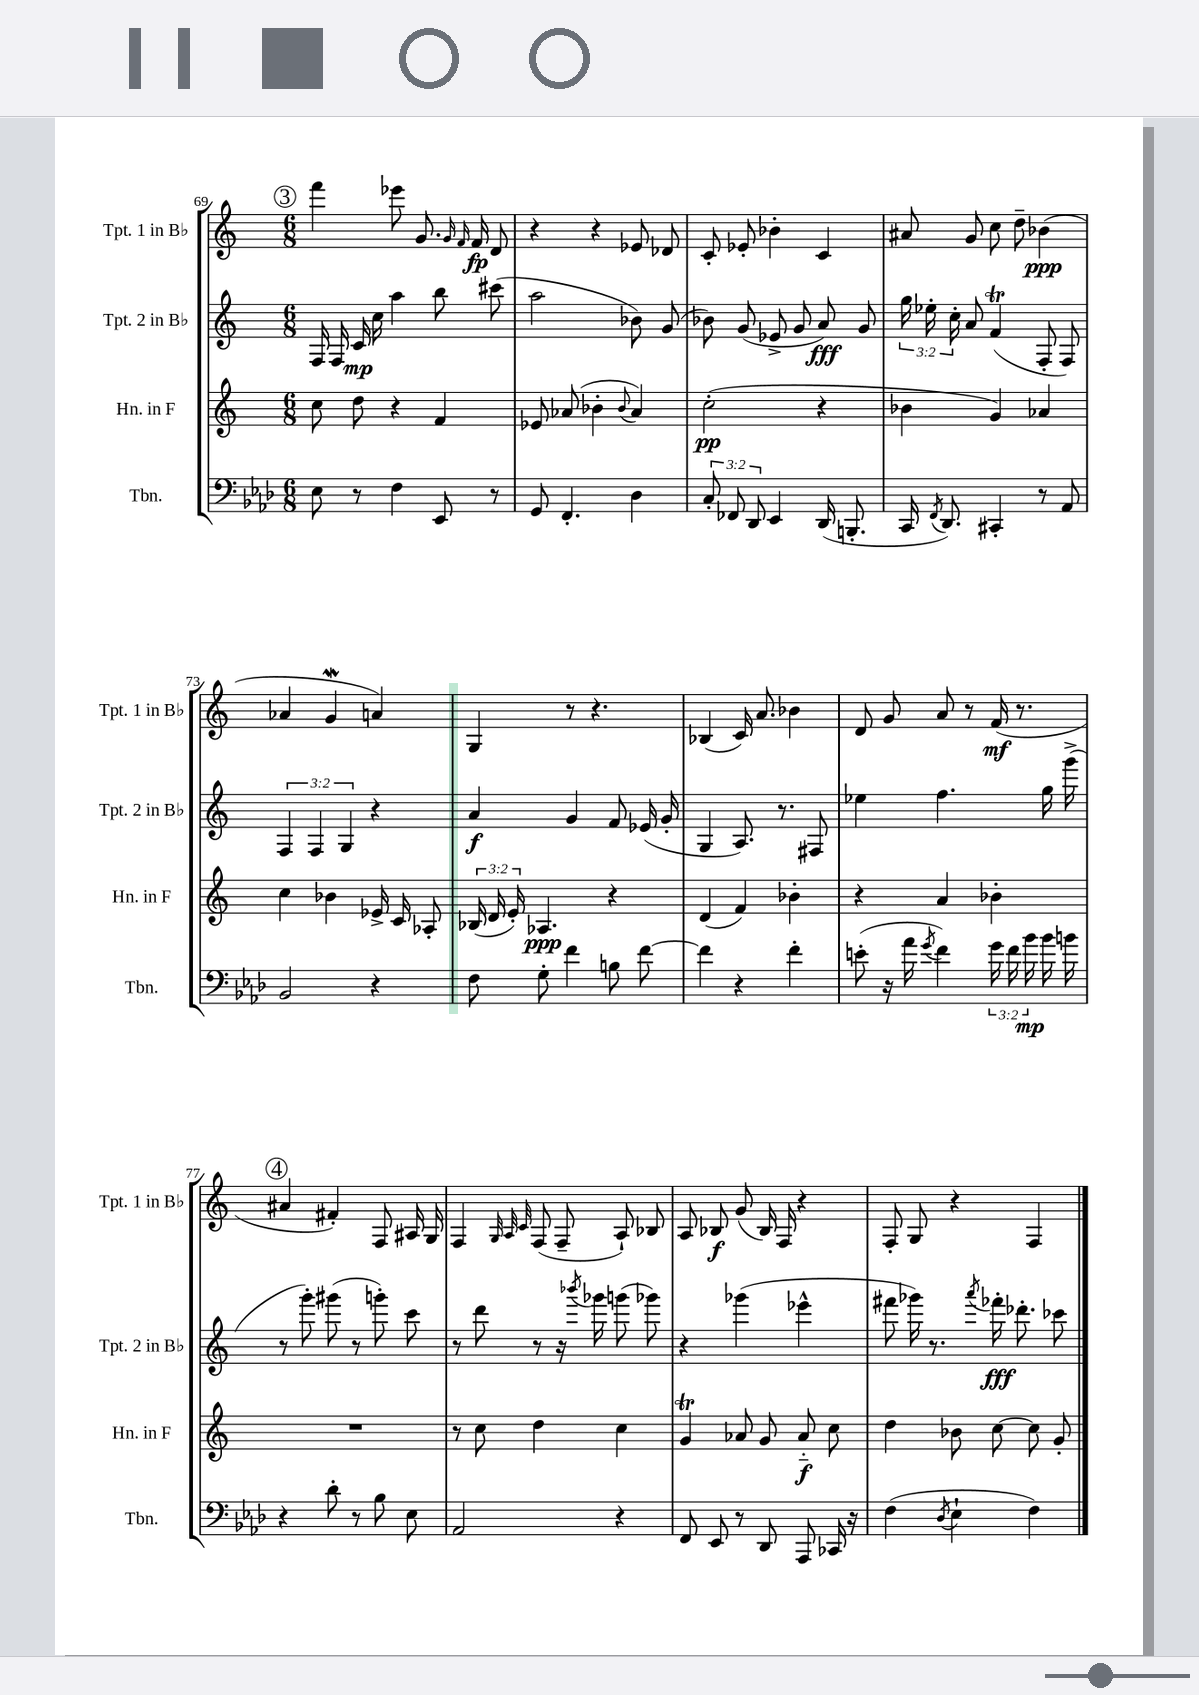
<<
\new StaffGroup <<
\new Staff = "s0" \with { instrumentName = "Tpt. 1 in Bb" shortInstrumentName = "Tpt. 1 in Bb" } {
    \clef treble \key c \major \numericTimeSignature \time 6/8
    \autoBeamOff \mark \markup { \circle "3" } f'''4 ees'''8 g'8. \grace { g'16 f'16 } f'16\fp d'8 |
    r4 r4 ees'8 des'8 |
    c'8-. ees'8-. bes'4-. c'4 |
    ais'8 g'8 c''8 d''8-- bes'4\ppp( |
    aes'4 g'4\mordent a'4) |
    g4 r8 r4. |
    bes4( c'16) a'8. bes'4 |
    d'8 g'8 a'8 r8 f'16\mf( r8. |
    \mark \markup { \circle "4" } ais'4 fis'4-.) f8 ais16 g16 |
    f4 \grace { g32 a32 c'32 } f8( f8-- a8-!) bes8 |
    a8 bes8\f g'8( bes16) f16 r4 |
    f8-. g8 r4 f4 \bar "|." |
}
\new Staff = "s1" \with { instrumentName = "Tpt. 2 in Bb" shortInstrumentName = "Tpt. 2 in Bb" } {
    \clef treble \key c \major \numericTimeSignature \time 6/8 \override Staff.TupletNumber.text = #tuplet-number::calc-fraction-text
    \autoBeamOff \mark \markup { \circle "3" } f16 f16 c'16\mp c''16 a''4 b''8 cis'''8( |
    a''2 bes'8) g'8( |
    bes'8) g'8( ees'8-> g'8 a'8\fff) g'8 |
    \tuplet 3/2 { g''16 ees''16-. c''16-. } a'8 f'4\trill( f8-. f8) |
    \tuplet 3/2 { f4 f4 g4 } r4 |
    a'4\f g'4 f'8 ees'16( g'16-. |
    g4 a8.) r8. fis8 |
    ees''4 f''4. g''16 g'''16->( |
    \mark \markup { \circle "4" } r8 g'''8-.) gis'''8( r8 g'''8-.) c'''8 |
    r8 d'''8 r8 r16 \acciaccatura { bes'''8 } ges'''16 g'''8( ges'''8) |
    r4 ges'''4( ees'''4-^ |
    fis'''8 ges'''16) r8. \acciaccatura { a'''8 } fes'''16-.\fff des'''8.-. ces'''8 \bar "|." |
}
\new Staff = "s2" \with { instrumentName = "Hn. in F" shortInstrumentName = "Hn. in F" } {
    \clef treble \key c \major \numericTimeSignature \time 6/8 \override Staff.TupletNumber.text = #tuplet-number::calc-fraction-text
    \autoBeamOff \mark \markup { \circle "3" } c''8 d''8 r4 f'4 |
    ees'8 aes'8( bes'4-. \appoggiatura { bes'8 } aes'4) |
    c''2-.\pp( r4 |
    bes'4 g'4) aes'4 |
    c''4 bes'4 ees'16-> c'16 aes8-. |
    \tuplet 3/2 { bes16( d'16 e'16-.) } aes4.\ppp r4 |
    d'4( f'4) bes'4-. |
    r4 a'4 bes'4-. |
    \mark \markup { \circle "4" } R2. |
    r8 c''8 d''4 c''4 |
    g'4\trill aes'8 g'8 aes'8-_\f c''8 |
    d''4 bes'8 c''8~ c''8 g'8-. \bar "|." |
}
\new Staff = "s3" \with { instrumentName = "Tbn." shortInstrumentName = "Tbn." } {
    \clef bass \key aes \major \numericTimeSignature \time 6/8 \override Staff.TupletNumber.text = #tuplet-number::calc-fraction-text
    \autoBeamOff \mark \markup { \circle "3" } ees8 r8 f4 ees,8 r8 |
    g,8 f,4.-. des4 |
    \tuplet 3/2 { c8-. fes,8 des,8 } ees,4 des,16( b,,8.-. |
    c,16 \acciaccatura { f,8 } des,8.) cis,4-. r8 aes,8 |
    bes,2 r4 |
    f8 g8-. f'4 b8 f'8~ |
    f'4 r4 f'4-. |
    e'8-.( r16 aes'16 \acciaccatura { g'8 } f'4) \tuplet 3/2 { g'16 f'16 bes'16\mp } bes'16 b'16 |
    \mark \markup { \circle "4" } r4 des'8-. r8 bes8 ees8 |
    aes,2 r4 |
    f,8 ees,8 r8 des,8 aes,,8 ces,16 r16 |
    f4( \acciaccatura { des8 } ees4-! f4) \bar "|." |
}
>>
>>
\layout { \context { \Score currentBarNumber = #69 } }
